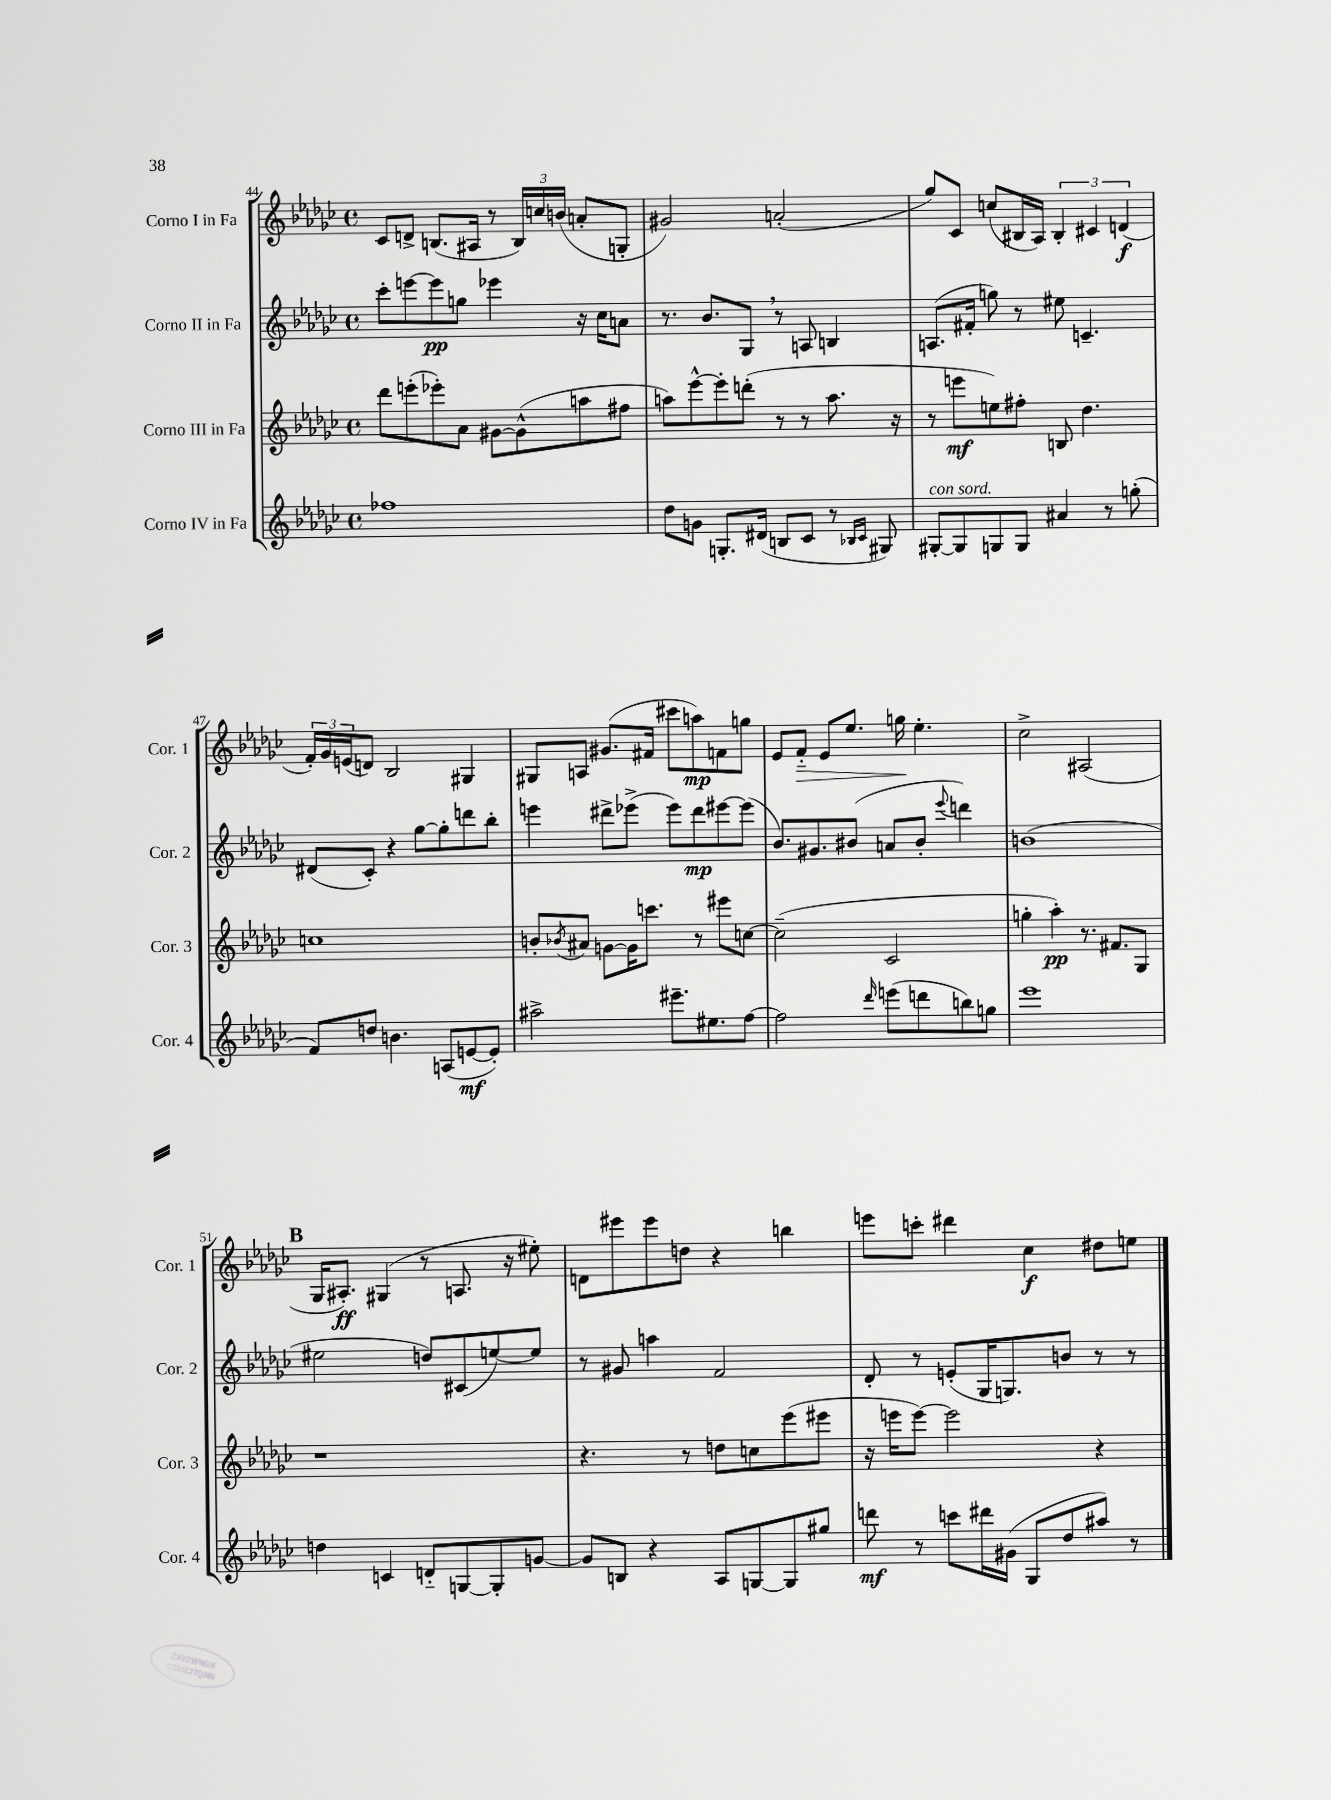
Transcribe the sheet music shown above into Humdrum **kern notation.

**kern	**dynam	**kern	**dynam	**kern	**dynam	**kern	**dynam
*part4	*part4	*part3	*part3	*part2	*part2	*part1	*part1
*staff4	*staff4	*staff3	*staff3	*staff2	*staff2	*staff1	*staff1
*I"Corno IV in Fa	*	*I"Corno III in Fa	*	*I"Corno II in Fa	*	*I"Corno I in Fa	*
*I'Cor. 4	*	*I'Cor. 3	*	*I'Cor. 2	*	*I'Cor. 1	*
*clefG2	*	*clefG2	*	*clefG2	*	*clefG2	*
*k[b-e-a-d-g-c-]	*	*k[b-e-a-d-g-c-]	*	*k[b-e-a-d-g-c-]	*	*k[b-e-a-d-g-c-]	*
*M4/4	*	*M4/4	*	*M4/4	*	*M4/4	*
*met(c)	*	*met(c)	*	*met(c)	*	*met(c)	*
=44	=44	=44	=44	=44	=44	=44	=44
1ff-X	.	8ddd-\L	.	8ccc-'\L	.	8c-/L	.
.	.	(8eeen'\	.	[8eeen\	.	8dn^/J	.
.	.	8eee-X'\)	.	8eee\]	pp	(8.Bn/L	.
.	.	8a-\J	.	8ggn\J	.	.	.
.	.	.	.	.	.	16A#X/Jk	.
.	.	[8g#X\L	.	4eee-X\	.	8r	.
.	.	(8g#^^\]	.	.	.	24B/LL)	.
.	.	.	.	.	.	24ccn/	.
.	.	.	.	.	.	(24bn/JJ	.
.	.	8aan\	.	16r	.	8an'/L	.
.	.	.	.	16cc-\KL	.	.	.
.	.	8ff#X\J	.	8an\J	.	8Gn'/J	.
=45	=45	=45	=45	=45	=45	=45	=45
8dd-\L	.	8aan\L)	.	8.r	.	2g#X/)	.
8gn\J	.	[8eee-^^\	.	.	.	.	.
.	.	.	.	8.b-/L	.	.	.
8.Gn'/L	.	8eee-'\]	.	.	.	.	.
.	.	(8dddn'\J	.	8G-,/J	.	.	.
(16d#X/Jk	.	.	.	.	.	.	.
8Bn/L	.	8r	.	8r	.	(2an'/	.
8c-/J	.	8r	.	8An/	.	.	.
8r	.	8.aa\	.	4Bn/	.	.	.
16qqB-X/LL	.	.	.	.	.	.	.
16qqc-/JJ	.	.	.	.	.	.	.
8G#X/)	.	.	.	.	.	.	.
.	.	16r	.	.	.	.	.
=46	=46	=46	=46	=46	=46	=46	=46
!LO:TX:a:i:t=con sord.	!	!	!	!	!	!	!
[8G#X'/L	.	8r	.	(8.An/L	.	8gg-/L)	.
8G#/]	.	8eeen\L	mf	.	.	8c-/J	.
.	.	.	.	16f#X'/Jk	.	.	.
8Gn/	.	8een\)	.	8ggn\)	.	(8ccn/L	.
8G/J	.	8ff#X'\J	.	8r	.	16B#X/L	.
.	.	.	.	.	.	16A-/JJ)	.
4a#X/	.	8Bn/	.	8ee#X\	.	6B#'/	.
.	.	4.dd-\	.	4.cn~/	.	.	.
.	.	.	.	.	.	6c#X/	.
8r	.	.	.	.	.	.	.
.	.	.	.	.	.	(6dn/	f
(8ggn'\	.	.	.	.	.	.	.
!!LO:LB:g=z
=47	=47	=47	=47	=47	=47	=47	=47
8f/L)	.	1ccn	.	(8d#X/L	.	24f'/LL)	.
.	.	.	.	.	.	24g-/	.
.	.	.	.	.	.	(24en/J	.
8ddn/J	.	.	.	8c-'/J)	.	8dn/J)	.
4.bn\	.	.	.	4r	.	2B-/	.
.	.	.	.	[8gg-\L	.	.	.
(8An/L	.	.	.	8gg-'\]	.	.	.
[8en/	mf	.	.	8dddn\	.	4G#X/	.
8e'/J])	.	.	.	8bb-'\J	.	.	.
=48	=48	=48	=48	=48	=48	=48	=48
2aa#X^\	.	8bn'/L	.	4eeen\	.	8G#X/L	.
.	.	8qb-X/	.	.	.	.	.
.	.	8a#X/J	.	.	.	8An/J	.
.	.	[8gn\L	.	8ddd#X^\L	.	(8.g#X/L	.
.	.	16g\K]	.	(8eee-X^\J	.	.	.
.	.	8.cccn\J	.	.	.	16f#X/Jk	.
8.eee#X~\L	.	.	.	8eee-\L)	.	8ccc#X\L	.
.	.	8r	.	8ddd#\	mp	8aan\)	mp
8.ee#X\	.	.	.	.	.	.	.
.	.	8eee#X\L	.	[8eee#X\	.	8fn\	.
[8ff\J	.	[8ccn\J	.	(8eee#\J]	.	8ggn\J	.
=49	=49	=49	=49	=49	=49	=49	=49
2ff\]	.	(2cc~\]	.	8.b-/L)	.	8e-/L	.
!	!	!	!	!	!	!	!LO:HP:b
.	.	.	.	.	.	8f/J	>
.	.	.	.	8.g#X/	.	.	.
.	.	.	.	.	.	8e-/L	.
.	.	.	.	(8b#X/J	.	8.ee-/J	.
16qqddd-/	.	.	.	.	.	.	.
(8eeen\L	.	2c-/	.	8an/L	.	.	.
.	.	.	.	.	.	16ggn\	.
8dddn\	.	.	.	8b#'/J	.	4.ee-'\	]
.	.	.	.	8qqeee-/	.	.	.
8bbn\)	.	.	.	4dddn\)	.	.	.
8ggn\J	.	.	.	.	.	.	.
=50	=50	=50	=50	=50	=50	=50	=50
1eee-	.	4ggn'\	.	(1bn	.	2cc-^\	.
.	.	4aa-'\)	pp	.	.	.	.
.	.	8.r	.	.	.	(2A#X/	.
.	.	8.f#X/L	.	.	.	.	.
.	.	8G-/J	.	.	.	.	.
!!LO:LB:g=z
!!LO:REH:place=s1:t=B
=51	=51	=51	=51	=51	=51	=51	=51
4ddn\	.	1r	.	2ee#X\	.	16G-/KL	.
.	.	.	.	.	.	8.A#X'/J)	ff
4cn/	.	.	.	.	.	(4G#X/	.
8dn/L	.	.	.	8ddn/L)	.	8r	.
[8Gn/	.	.	.	(8c#X/	.	8.An/	.
8G'/]	.	.	.	[8een/)	.	.	.
.	.	.	.	.	.	16r	.
[8gn/J	.	.	.	8ee/J]	.	8ee#X'\)	.
=52	=52	=52	=52	=52	=52	=52	=52
8g/L]	.	4.r	.	8r	.	8dn\L	.
8Bn/J	.	.	.	8g#X/	.	8eee#X\	.
4r	.	.	.	4aan\	.	8eee#\	.
.	.	8r	.	.	.	8ddn\J	.
8A-/L	.	8ddn\L	.	2f/	.	4r	.
[8Gn/	.	8ccn\	.	.	.	.	.
8G/]	.	(8eee-\	.	.	.	4bbn\	.
8gg#X/J	.	8eee#X\J	.	.	.	.	.
=53	=53	=53	=53	=53	=53	=53	=53
8dddn\	mf	16r	.	8d-'/	.	8eeen\L	.
.	.	16eeen\KL	.	.	.	.	.
8r	.	[8eee\J)	.	8r	.	8cccn'\J	.
8cccn\L	.	2eee\]	.	(8en'/L	.	4ddd#X\	.
16ddd#X\L	.	.	.	16G-/K	.	.	.
(16g#X\JJ	.	.	.	8.Gn/)	.	.	.
8G-/L	.	.	.	.	.	4cc-\	f
8dd-/	.	.	.	8bn/J	.	.	.
8aa#X/J)	.	4r	.	8r	.	8dd#X\L	.
8r	.	.	.	8r	.	8een\J	.
==	==	==	==	==	==	==	==
*-	*-	*-	*-	*-	*-	*-	*-
